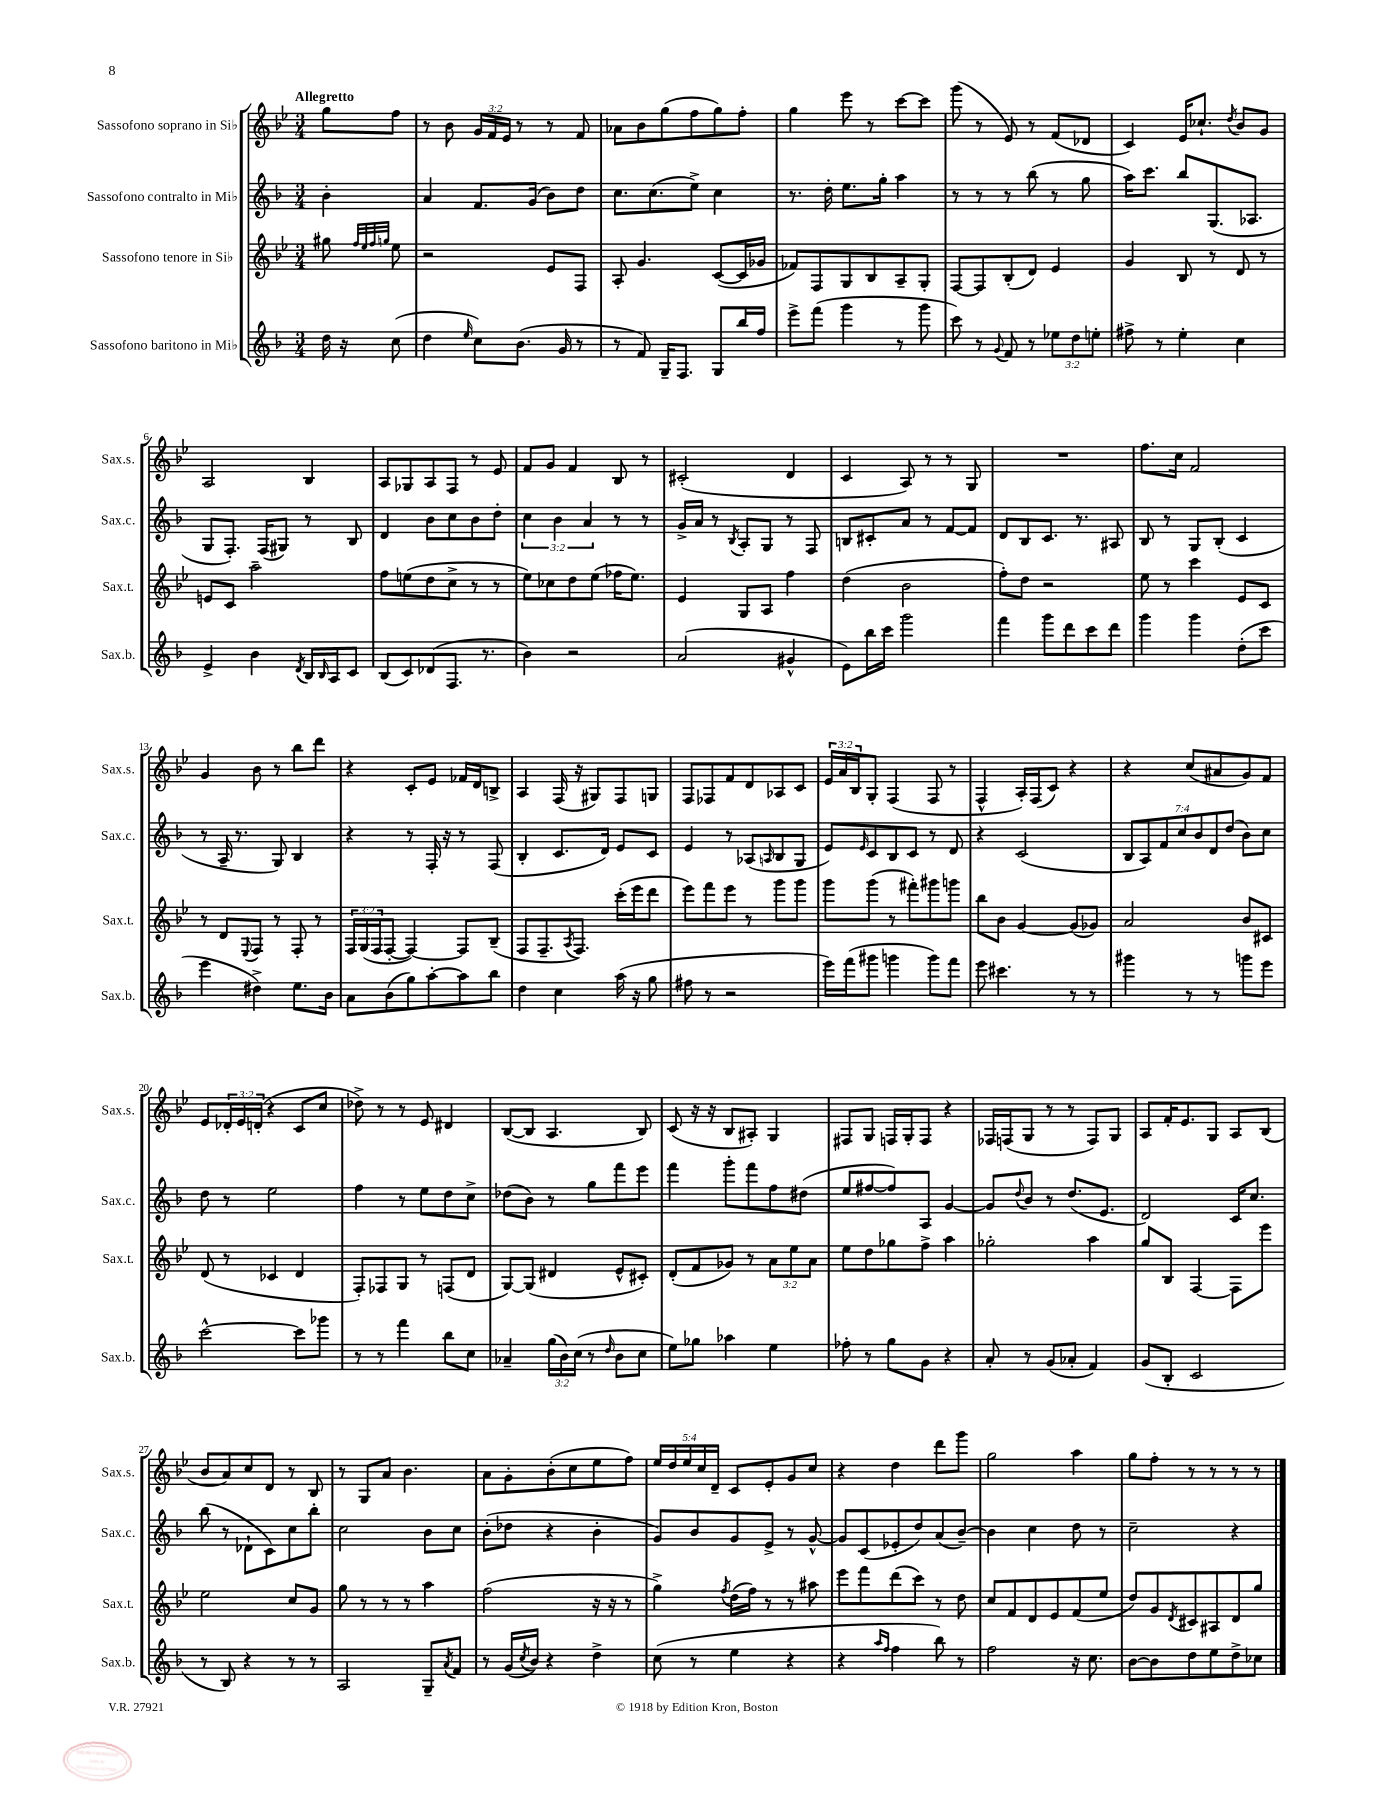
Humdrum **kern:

**kern	**kern	**kern	**kern
*staff4	*staff3	*staff2	*staff1
*clefG2	*clefG2	*clefG2	*clefG2
*k[b-]	*k[b-e-]	*k[b-]	*k[b-e-]
*M3/4	*M3/4	*M3/4	*M3/4
16dd	8gg#	4b-'	8gg
16r	.	.	.
.	32qqff	.	.
.	32qqee-	.	.
.	32qqff	.	.
.	32qqgg	.	.
(8cc	8ee-	.	8ff
=	=	=	=
4dd	2r	4a	8r
.	.	.	8b-
16qqee	.	.	.
8cc)	.	8.f	24g
.	.	.	24f
.	.	.	24e-
(8.b-	.	.	8r
.	.	(16g	.
.	8e-	8b-)	8r
16g	.	.	.
8r	8F	8dd	8f
=	=	=	=
8r	8A'	8.cc	8a-
8f)	4.g	.	8b-
.	.	(8.cc	.
16G~	.	.	(8gg
8.F	.	.	.
.	.	8ee^)	8ff
8G	([8c	4cc	8gg)
16bb-	16c]	.	8ff'
16ff	16g-	.	.
=	=	=	=
8eee^	8f-)	8.r	4gg
(8fff	8F	.	.
.	.	16dd'	.
4ggg	8G	8.ee	8eee-
.	8B-	.	8r
.	.	16gg'	.
8r	8A~	4aa	[8ccc
8ggg	8G'	.	8ccc]
=	=	=	=
8ccc)	[8F	8r	(8ggg
8r	8F]	8r	8r
8qqg	.	.	.
8f	(8B-'	8r	8e-)
8r	8d)	(8bb-	8r
12ee-	4e-	8r	(8f
12dd	.	.	.
.	.	8gg	8d-
12ee'	.	.	.
=	=	=	=
8ff#^	4g	16aa)	4c)
.	.	8.ccc	.
8r	.	.	.
4ee'	8B-	8bb-	16e-
.	.	.	8.cc-`
.	8r	(8.G	.
.	.	.	8qdd
4cc	8d	.	8b-
.	.	8.A-	.
.	8r	.	8g
=	=	=	=
4e^	8e	8G	2A
.	8c	8.F')	.
4b-	2aa~	.	.
.	.	(16F	.
.	.	8G#)	.
8qd	.	.	.
16B-	.	8r	4B-
16qqB-	.	.	.
16A	.	.	.
8c	.	8B-	.
=	=	=	=
(8B-	8ff	4d	8A
8c)	(8ee	.	8G-
(8d-	8dd	8b-	8A
8.F	8cc^	8cc	8F
.	8r	8b-	8r
8.r	.	.	.
.	8r	8dd'	8e-
=	=	=	=
4b-)	8ee-)	6cc	8f
.	8cc-	.	8g
.	.	6b-	.
2r	8dd	.	4f
.	.	6a	.
.	(8ee-	.	.
.	16ff-	8r	8B-
.	8.ee-)	.	.
.	.	8r	8r
=	=	=	=
(2a	4e-	16g^	(2c#'
.	.	16a	.
.	.	8r	.
.	.	8qB-	.
.	8G	8A'	.
.	8A	8G	.
4g#^^	4ff	8r	4d
.	.	8F	.
=	=	=	=
8e)	(4dd	8B	4c
16bb-	.	8c#'	.
16ccc	.	.	.
2ggg	2b-	8a	8A)
.	.	8r	8r
.	.	[8f	8r
.	.	8f]	8G
=	=	=	=
4fff	8ff')	8d	2.r
.	8dd	8B-	.
8ggg	2r	8.c	.
8ddd	.	.	.
.	.	8.r	.
8ccc	.	.	.
8ddd	.	8A#	.
=	=	=	=
4ggg	8ee-	8B-	8.ff
.	8r	8r	.
.	.	.	16cc
4ggg	4ccc	8G	2f
.	.	(8B-'	.
(8dd'	8e-	4c	.
8ccc	8c	.	.
=	=	=	=
4eee	8r	8r	4g
.	8d	16A~	.
.	.	8.r	.
.	8qqE-	.	.
4dd#^)	8F	.	8b-
.	8r	8G)	8r
8.ee	8F'	4B-	8bb-
.	8r	.	8ddd
16b-	.	.	.
=	=	=	=
8a	24F	4r	4r
.	(24G	.	.
.	24F	.	.
(8b-	[8F'	.	.
8gg)	4F_)	8r	8c'
[8aa'	.	16F'	8e-
.	.	16r	.
8aa]	8F]	8r	16f-
.	.	.	16d
8bb-	(8B-~	(8F	8B^
=	=	=	=
4dd	8F	4B-'	4A
.	8.F~	.	.
4cc	.	8.c	(16F
.	8qA	.	.
.	8.F)	.	16r
.	.	.	8G#)
.	.	16d)	.
(16aa	(16ccc'	8e	8F
16r	16eee-	.	.
8gg	8ddd	8c	8G
=	=	=	=
8ff#	8eee-)	4e	8F
8r	8fff	.	8F-
2r	8eee-	8r	8f
.	8r	(8A-	8d
.	.	16qqA	.
.	8ggg	8B-	8A-
.	8ggg	8G	8c
=	=	=	=
16eee)	8ggg	8e)	24e-
.	.	.	24a
(16fff	.	.	.
.	.	.	24B-
.	.	16qqe	.
8ggg#	(8ggg	8c	8G'
4ggg	8r	8B-	(4F
.	8fff#')	8c	.
8ggg)	8ggg#	8r	8F
8fff	8ggg	8d	8r
=	=	=	=
8eee	8bb-	4r	4F^^
4.ccc#	8b-	.	.
.	[4g	(2c	16A')
.	.	.	(16F
.	.	.	8c)
8r	(8g]	.	4r
8r	8g-)	.	.
=	=	=	=
4ggg#	2a	14B-	4r
.	.	14A)	.
.	.	14f	.
.	.	14cc	.
8r	.	.	(8cc
.	.	14b-	.
.	.	14d	.
8r	.	.	8a#
.	.	(14dd	.
8ggg	8b-	8b-)	8g)
8eee	8c#	8cc	8f
=	=	=	=
[2ccc^^	(8d	8dd	8e-
.	8r	8r	24d-'
.	.	.	24e-
.	.	.	(24d'
.	4c-	2ee	4r
8ccc]	4d	.	8c
8ggg-	.	.	8cc
=	=	=	=
8r	8F')	4ff	8dd-^)
8r	8F-	.	8r
4fff	8G	8r	8r
.	8r	8ee	8e-
8bb-	(8F	8dd	4d#
8cc	8d	8cc^	.
=	=	=	=
4a-~	[8G)	(8dd-	([8B-
.	(8G]	8b-)	8B-]
(24gg	4d#	8r	4.A
24b-)	.	.	.
(24cc	.	.	.
8r	.	8gg	.
16qqdd	.	.	.
8b-	8e-^^	8fff	.
8cc	8c#')	8eee	8B-)
=	=	=	=
8ee)	(8d'	4fff	(8c
8gg-	8f	.	16r
.	.	.	16r
4aa-	8g-)	8ggg'	8B-
.	8r	8fff	8A#')
4ee	12a	8ff	4G
.	12ee-	.	.
.	.	(8dd#	.
.	12a	.	.
=	=	=	=
8ff-'	8ee-	8ee	8F#
8r	8dd	[8ff#	8G
8gg	8gg-	8ff#])	16F
.	.	.	16G'
8g	8ff^	8A	8F
4r	4aa	[4g	4r
=	=	=	=
8a'	2gg-'	8g]	16F-
.	.	.	(16F
.	.	8qqdd	.
8r	.	8b-	8G
(8g	.	8r	8r
8a-'	.	(8.dd	8r
4f)	4aa	.	8F)
.	.	8.e	.
.	.	.	8G
=	=	=	=
(8g	8gg	2d)	8A
8B-'	8B-	.	16f'
.	.	.	8.e-
2c	[4F	.	.
.	.	.	8G
.	8F]	16c	8A
.	.	8.cc	.
.	8eee-	.	(8B-
=	=	=	=
8r	2ee-	(8bb-	8b-
8B-)	.	8r	8a)
4r	.	8d-`	8cc
.	.	8c)	8d
8r	8cc	8cc	8r
8r	8g	8bb-'	8B-
=	=	=	=
2A	8gg	2cc	8r
.	8r	.	8G
.	8r	.	8a
.	8r	.	4.b-
8G~	4aa	8b-	.
8qa	.	.	.
8f	.	8cc	.
=	=	=	=
8r	(2ff	(8b-'	8a
(16g	.	8dd-	8g'
8qcc	.	.	.
16b-)	.	.	.
4r	.	4r	(8b-'
.	.	.	8cc
4dd^	16r	4b-'	8ee-
.	16r	.	.
.	8r	.	8ff)
=	=	=	=
(8cc	4gg^)	8g)	20ee-
.	.	.	20dd
.	.	.	20ee-
8r	.	8b-	.
.	.	.	20cc
.	.	.	20d~
.	8qff	.	.
4ee	(16dd	8g	8c
.	16ff)	.	.
.	8r	8e^	8e-'
4r	8r	8r	8g
.	8aa#	[8g^^	8cc
=	=	=	=
4r	8eee-	8g]	4r
.	8fff	(8c	.
16qqaa	.	.	.
16qqff	.	.	.
4ff	(8ddd	8e-'	4dd
.	8ccc)	8dd)	.
8bb-)	8r	(8a	8ddd
8r	8dd	[8b-~)	8ggg
=	=	=	=
2ff	8cc	4b-]	2gg
.	8f	.	.
.	8d	4cc	.
.	8e-	.	.
16r	(8f	8dd	4aa
8.cc	.	.	.
.	8ee-	8r	.
=	=	=	=
[8b-	8dd)	2cc~	8gg
8b-]	8g	.	8ff'
.	8qd	.	.
8dd	8c#	.	8r
8ee	8A#	.	8r
8dd^	8d	4r	8r
8cc-	8gg	.	8r
==	==	==	==
*-	*-	*-	*-
